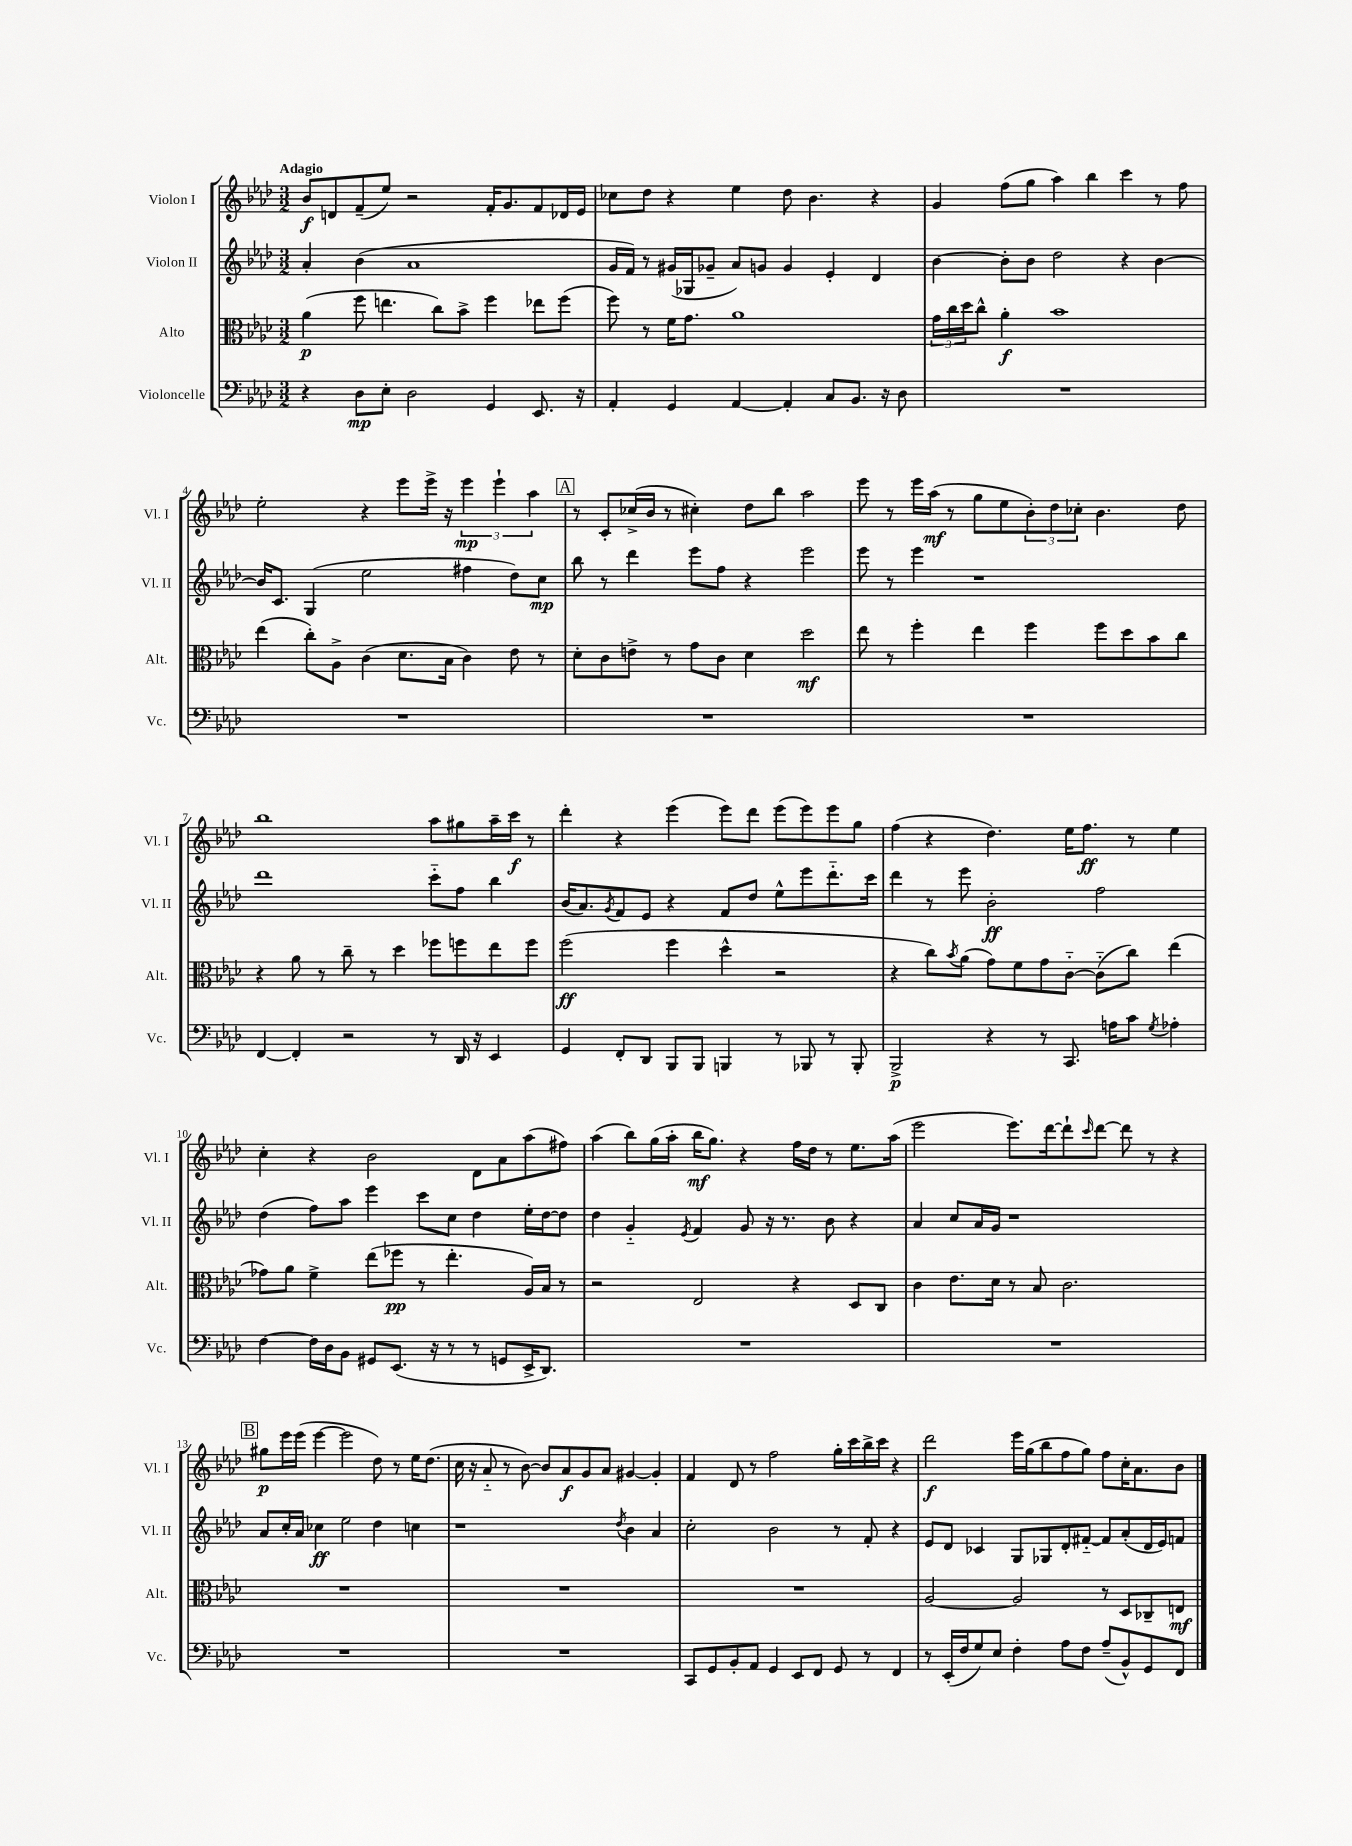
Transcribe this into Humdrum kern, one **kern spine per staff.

**kern	**kern	**kern	**kern
*staff4	*staff3	*staff2	*staff1
*clefF4	*clefC3	*clefG2	*clefG2
*k[b-e-a-d-]	*k[b-e-a-d-]	*k[b-e-a-d-]	*k[b-e-a-d-]
*M3/2	*M3/2	*M3/2	*M3/2
4r	(4a-	4a-'	8b-
.	.	.	8d
8D-	8ff	(4b-	(8f~
8E-'	4.ee	.	8ee-)
2D-	.	1a-	2r
.	8cc)	.	.
.	8b-^	.	.
4GG	4ff	.	16f'
.	.	.	8.g
8.EE-	8ee-	.	8f
.	(8ff	.	16d-
16r	.	.	16e-
=	=	=	=
4AA-'	8ff)	16g	8cc-
.	.	16f)	.
.	8r	8r	8dd-
4GG	16f	(16g#	4r
.	8.g	16G-	.
.	.	8g-~	.
[4AA-	1a-	8a-)	4ee-
.	.	8g	.
4AA-']	.	4g	8dd-
.	.	.	4.b-
8C	.	4e-'	.
8.BB-	.	.	.
.	.	4d-	4r
16r	.	.	.
8D-	.	.	.
=	=	=	=
1.r	24g	[4b-	4g
.	24cc	.	.
.	24dd-	.	.
.	8cc^^	.	.
.	4a-'	8b-']	(8ff
.	.	8b-	8gg
.	1b-	2dd-	4aa-)
.	.	.	4bb-
.	.	4r	4ccc
.	.	[4b-	8r
.	.	.	8ff
=	=	=	=
1.r	(4ee-	16b-]	2ee-'
.	.	8.c	.
.	8cc')	(4G	.
.	8A-^	.	.
.	(4c	2ee-	4r
.	8.d-	.	8eee-
.	.	.	16eee-^
.	16B-	.	16r
.	4c)	4ff#	6eee-
.	.	.	6eee-`
.	8e-	8dd-)	.
.	.	.	6aa-
.	8r	8cc	.
=	=	=	=
1.r	8d-'	8bb-	8r
.	8c	8r	8c'
.	8e^	4ddd-	(16cc-^
.	.	.	16b-
.	8r	.	8r
.	8g	8eee-	4cc#')
.	8c	8ff	.
.	4d-	4r	8dd-
.	.	.	8bb-
.	2dd-	2eee-	2aa-
=	=	=	=
1.r	8ee-	8eee-	8eee-
.	8r	8r	8r
.	4ff'	4eee-	16eee-
.	.	.	(16aa-
.	.	.	8r
.	4ee-	1r	8gg
.	.	.	8ee-
.	4ff	.	12b-')
.	.	.	12dd-
.	.	.	12cc-'
.	8ff	.	4.b-
.	8dd-	.	.
.	8b-	.	.
.	8cc	.	8dd-
=	=	=	=
[4FF	4r	1ddd-	1bb-
4FF']	8a-	.	.
.	8r	.	.
2r	8cc~	.	.
.	8r	.	.
.	4dd-	.	.
8r	8ff-	8ccc'~	8aa-
16DD-	8ff	8ff	8gg#
16r	.	.	.
4EE-	8ee-	4bb-	16aa-~
.	.	.	16ccc
.	8ff	.	8r
=	=	=	=
4GG	(2ff	(16b-	4ddd-'
.	.	8.a-)	.
.	.	8qg	.
8FF'	.	8f	4r
8DD-	.	8e-	.
8BBB-	4ff	4r	(4eee-
8BBB-	.	.	.
4BBB	4dd-^^	8f	8eee-)
.	.	8dd-	8ddd-
8r	2r	8ee-^^	(8eee-
8BBB-	.	8eee-	8eee-)
8r	.	8.ddd-'~	8eee-
8BBB-'	.	.	8gg
.	.	16ccc	.
=	=	=	=
2BBB-^	4r	4ddd-	(4ff
.	8cc)	8r	4r
.	8qb-	.	.
.	(8a-	8eee-	.
4r	8g)	2b-'	4.dd-)
.	8f	.	.
8r	8g	.	.
8.CC	[8c'~	.	16ee-
.	.	.	8.ff
.	(8c'~]	2ff	.
16A	.	.	.
8c	8cc)	.	8r
8qG	.	.	.
4A-'	(4ee-	.	4ee-
=	=	=	=
[4F	8g-)	(4dd-	4cc'
.	8a-	.	.
16F]	4f^	8ff)	4r
16D-	.	.	.
8BB-	.	8aa-	.
8GG#	(8ee-	4eee-	2b-
(8.EE-	8ff-	.	.
.	8r	8ccc	.
16r	.	.	.
8r	4.ee-'	8cc	.
8r	.	4dd-	8d-
8GG	.	.	8a-
16EE-^	16A-)	16ee-'	(8aa-
8.DD-)	16B-	[16dd-	.
.	8r	8dd-]	8ff#)
=	=	=	=
1.r	2r	4dd-	(4aa-
.	.	4g'~	8bb-)
.	.	.	(16gg
.	.	.	16aa-'
.	.	8qe-	.
.	2E-	4f	16bb-
.	.	.	8.gg)
.	.	8g	4r
.	.	16r	.
.	.	8.r	.
.	4r	.	16ff
.	.	.	16dd-
.	.	8b-	8r
.	8D-	4r	8.ee-
.	8C	.	.
.	.	.	(16aa-
=	=	=	=
1.r	4c	4a-	2eee-
.	8.e-	8cc	.
.	.	16a-	.
.	16d-	16g	.
.	8r	1r	8.eee-)
.	8B-	.	.
.	.	.	[16ddd-
.	2.c	.	8ddd-`]
.	.	.	16qqccc
.	.	.	[8ddd-
.	.	.	8ddd-]
.	.	.	8r
.	.	.	4r
=	=	=	=
1.r	1.r	8a-	8gg#
.	.	16cc'	16eee-
.	.	16a-	(16eee-
.	.	4cc-	[4eee-
.	.	2ee-	2eee-]
.	.	4dd-	8dd-)
.	.	.	8r
.	.	4cc	16ee-
.	.	.	(8.dd-
=	=	=	=
1.r	1.r	1r	16cc
.	.	.	16r
.	.	.	8a-'~
.	.	.	8r
.	.	.	[8b-)
.	.	.	8b-]
.	.	.	8a-
.	.	.	8g
.	.	.	8a-
.	.	8qdd-	.
.	.	4b-	[4g#
.	.	4a-	4g#']
=	=	=	=
8CC	1.r	2cc'	4f
8GG	.	.	.
8BB-'	.	.	8d-
8AA-	.	.	8r
4GG	.	2b-	2ff
8EE-	.	.	.
8FF	.	.	.
8GG	.	8r	16gg'
.	.	.	16ccc
8r	.	8f'	16bb-^
.	.	.	16ccc
4FF	.	4r	4r
=	=	=	=
8r	[2A-	8e-	2ddd-
(16EE-'	.	8d-	.
16F	.	.	.
8G)	.	4c-	.
8E-	.	.	.
4F'	2A-]	8G	16eee-
.	.	.	(16gg
.	.	8G-	8bb-
8A-	.	8d-'	8ff
8F	.	[8f#'~	8gg)
(8A-~	8r	8f#]	8ff
8BB-^^)	8D-	(8a-'	16cc'
.	.	.	8.a-
8GG	8C-~	16d-	.
.	.	16e-)	.
8FF	8E	8f	8b-
==	==	==	==
*-	*-	*-	*-
